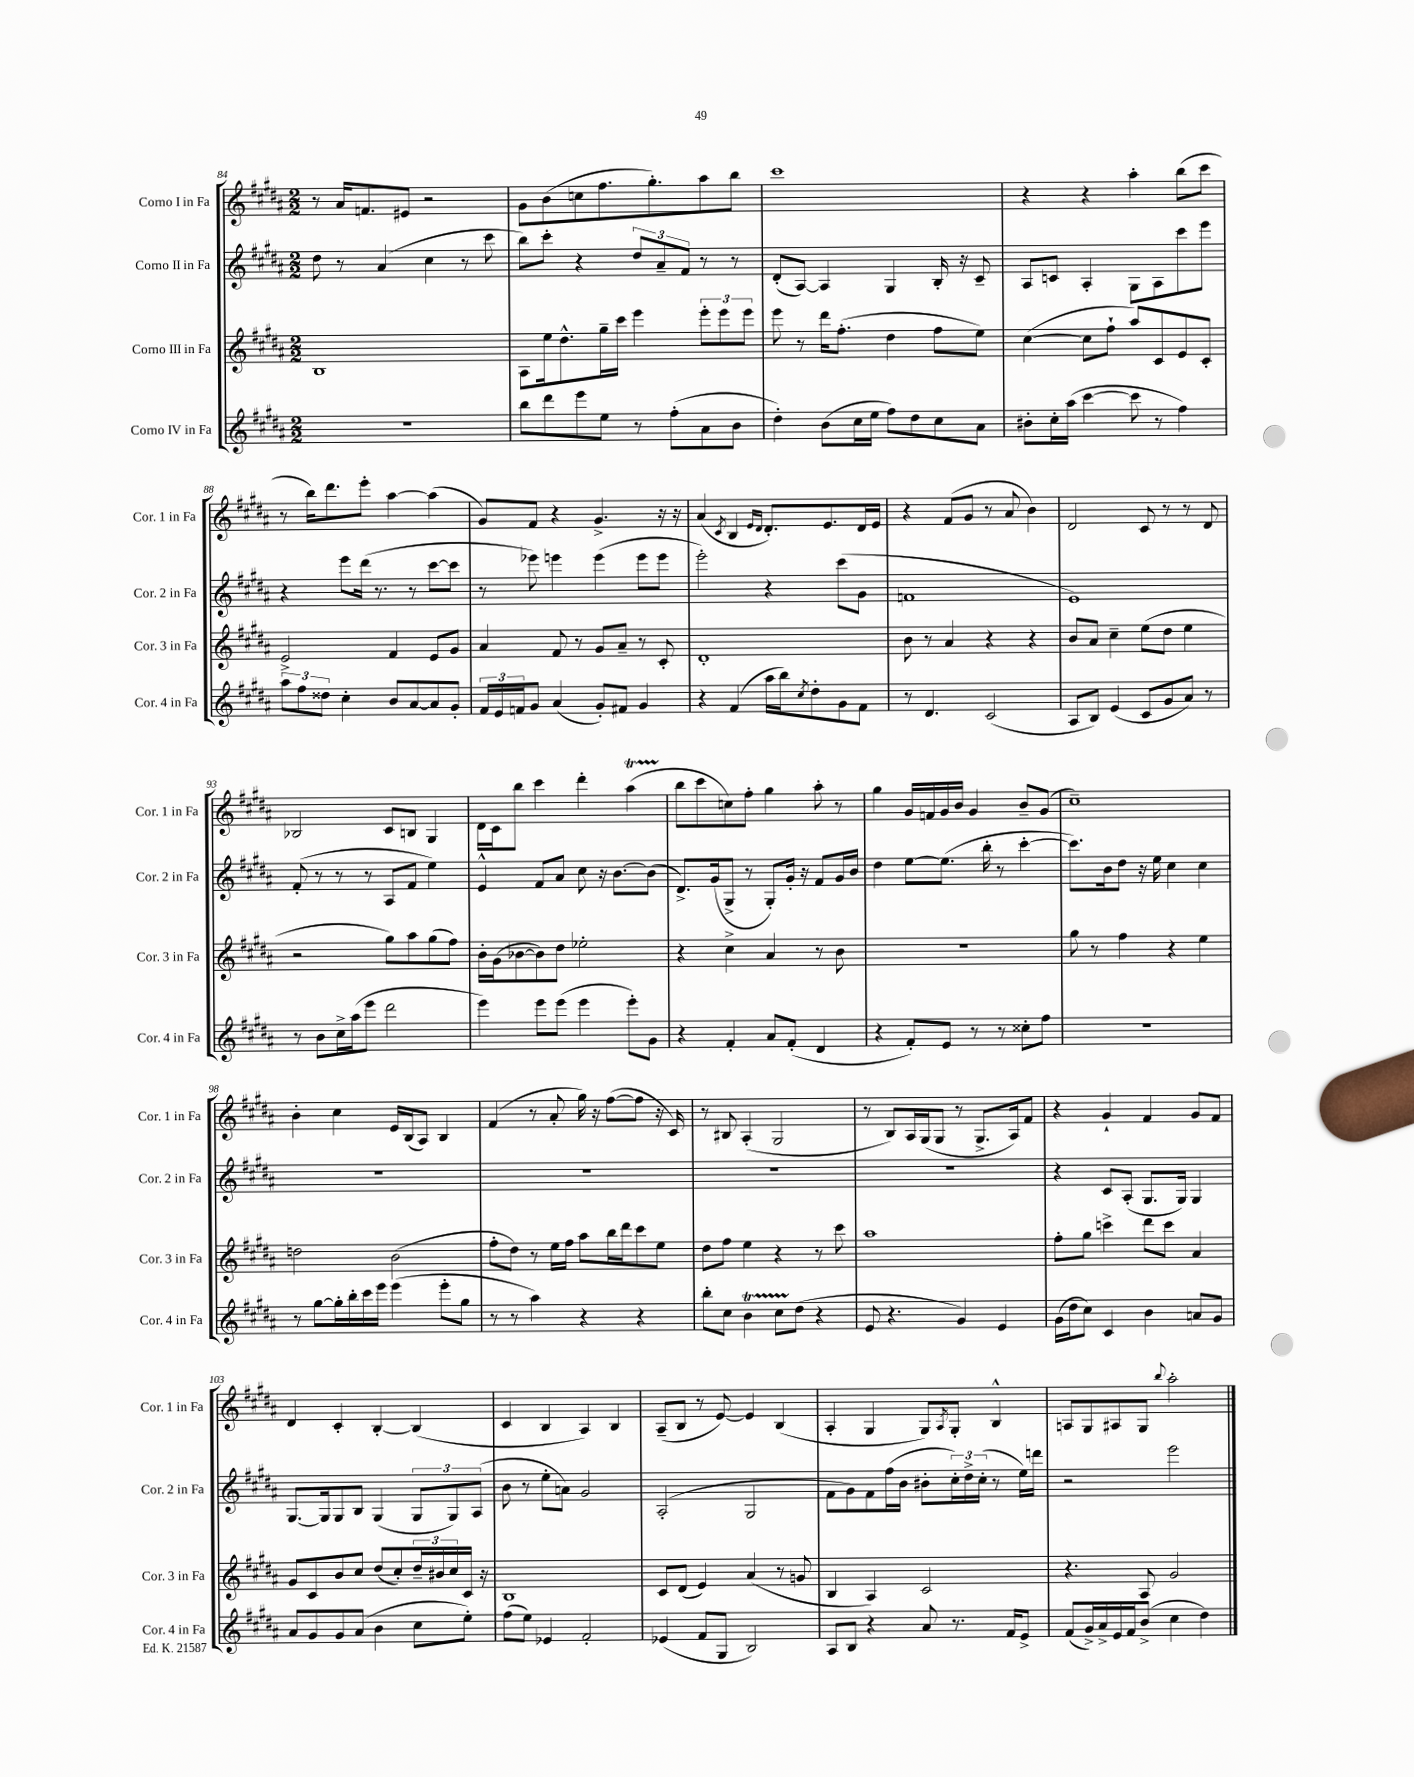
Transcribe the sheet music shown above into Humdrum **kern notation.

**kern	**kern	**kern	**kern
*part4	*part3	*part2	*part1
*staff4	*staff3	*staff2	*staff1
*I"Corno IV in Fa	*I"Corno III in Fa	*I"Corno II in Fa	*I"Corno I in Fa
*I'Cor. 4 in Fa	*I'Cor. 3 in Fa	*I'Cor. 2 in Fa	*I'Cor. 1 in Fa
*clefG2	*clefG2	*clefG2	*clefG2
*k[f#c#g#d#a#]	*k[f#c#g#d#a#]	*k[f#c#g#d#a#]	*k[f#c#g#d#a#]
*M2/2	*M2/2	*M2/2	*M2/2
=84	=84	=84	=84
1r	1B	8dd#\	8r
.	.	8r	16a#/KL
.	.	.	8.fn/
.	.	(4a#/	.
.	.	.	8e#X/J
.	.	4cc#\	2r
.	.	8r	.
.	.	8ccc#\	.
=85	=85	=85	=85
8bb\L	8A#\L	8bb\L)	8g#\L
8ddd#\	16ee\k	8ccc#'\J	(8b\
.	8.dd#^^\	.	.
8eee\	.	4r	8ccn\
8ee\J	16gg#~\L	.	8.ff#\
.	16ccc#\JJ	.	.
8r	4eee\	12dd#/L	.
.	.	.	8.gg#'\)
.	.	12a#~/	.
(8ff#'\L	.	.	.
.	.	12f#/J	.
8a#\	12eee'\L	8r	8aa#\
.	12eee\	.	.
8b\J	.	8r	8bb\J
.	12eee\J	.	.
=86	=86	=86	=86
4dd#'\)	8eee\	(8d#'/L	1ccc#
.	8r	[8A#/J)	.
(8b\L	16ddd#\KL	4A#/]	.
.	(8.ff#'\J	.	.
16cc#\L	.	.	.
16ee\JJ	.	.	.
8ff#\L)	4dd#\	4G#/	.
8dd#\	.	.	.
8cc#\	8ff#\L	16B'/	.
.	.	16r	.
8a#\J	8ee\J)	8c#~/	.
=87	=87	=87	=87
8b#X'\L	([4cc#\	8A#/L	4r
16cc#'\L	.	8cn/J	.
(16aa#\JJ	.	.	.
[4ccc#\	8cc#\L]	4A#'/	4r
.	8ff#`\J	.	.
8ccc#\]	8aa#/L)	8G#\L	4aa#'\
8r	8c#/	8A#\	.
4ff#\)	8e/	8ccc#\	(8bb\L
.	8c#'/J	8eee\J	8ccc#\J
!!LO:LB:g=z
=88	=88	=88	=88
12aa#\L	2e^/	4r	8r
12ff#\	.	.	.
.	.	.	16bb\KL)
12dd##X\J	.	.	.
.	.	.	8.ddd#\
4cc#'\	.	8eee\L	.
.	.	(16ddd#\Jk	8eee'\J
.	.	8.r	.
8b/L	4f#/	.	[4aa#\
[8a#/	.	8r	.
8a#/]	8e/L	[8ccc#\L	(4aa#\]
8g#'/J	8g#/J	8ccc#\J]	.
=89	=89	=89	=89
24f#/LL	4a#/	8r	8g#/L)
24e/	.	.	.
24fn/J	.	.	.
8g#/J	.	8eee-X\)	8f#/J
(4a#/	8f#/	4eeen\	4r
.	8r	.	.
8g#'/L)	8g#/L	(4eee\	4.g#^/
8f#X/J	8a#~/J	.	.
4g#/	8r	8eee\L	.
.	8c#'/	8eee\J	16r
.	.	.	16r
=90	=90	=90	=90
4r	1d#'	2eee'\)	(4a#/
.	.	.	8qc#/
(4f#/	.	.	4B/
.	.	.	16qqe/LL
.	.	.	16qqd#/JJ
16aa#\LL	.	4r	8.d#'/L)
16bb\J)	.	.	.
8qcc#/	.	.	.
8dd#'\	.	.	.
.	.	.	8.e/
8g#\	.	(8ccc#\L	.
8f#\J	.	8g#\J	16d#/L
.	.	.	16e/JJ
=91	=91	=91	=91
8r	8b\	1fn	4r
4.d#/	8r	.	.
.	4a#/	.	(8f#/L
.	.	.	8g#/J
(2c#/	4r	.	8r
.	.	.	8a#/
.	4r	.	4b\)
=92	=92	=92	=92
8A#/L	8b/L	1e)	2d#/
8B/J)	8a#/J	.	.
(4e/	4cc#~\	.	.
8c#/L	(8ee\L	.	8c#/
8g#/	8dd#\J	.	8r
8a#/J)	4ee\	.	8r
8r	.	.	8d#/
!!LO:LB:g=z
=93	=93	=93	=93
8r	2r	(8f#'/	2B-X/
8b\L	.	8r	.
16cc#^\L	.	8r	.
(16aa#\J	.	.	.
8eee\J	.	8r	.
2ddd#\	8gg#\L)	8A#/L	8c#/L
.	8aa#\	8f#/J	8Bn/J
.	(8gg#\	4ee\)	4G#/
.	8ff#\J)	.	.
=94	=94	=94	=94
4eee\)	16b'\LL	4e^^/	16d#\LL
.	(16g#\J	.	16c#\J
.	[8b-X\	.	8bb\J
8eee\L	8b-\])	8f#/L	4ccc#\
(8eee\J	8dd#\J	8a#/J	.
4eee\	2ee-X'\	8cc#\	4ddd#'\
.	.	16r	.
.	.	[8.b\L	.
8eee'\L)	.	.	(4aa#t\
8g#\J	.	(8b\J]	.
=95	=95	=95	=95
4r	4r	8.d#^/L)	8bb\L
.	.	.	8ccc#\
.	.	(16g#/k	.
4f#'/	4cc#^\	8G#^/J	8ccn\)
.	.	8r	8ff#'\J
8a#/L	4a#/	8G#'/L)	4gg#\
(8f#'/J	.	16g#'/Jk	.
.	.	16r	.
4d#/	8r	8f#/L	8aa#'\
.	8b\	16g#/L	8r
.	.	16b/JJ	.
=96	=96	=96	=96
4r	1r	4dd#\	4gg#\
8f#'/L)	.	[8ee\L	16g#/LL
.	.	.	16fn/
8e/J	.	(8.ee\J]	16g#/
.	.	.	16b/JJ
8r	.	.	4g#/
.	.	16bb'\	.
8r	.	8r	.
8cc##X'\L	.	[4ccc#'\	8b~/L
8ff#\J	.	.	(8g#/J
=97	=97	=97	=97
1r	8gg#\	8.ccc#\L])	1cc#~)
.	8r	.	.
.	.	16b\k	.
.	4ff#\	8dd#\J	.
.	.	16r	.
.	.	16ee\	.
.	4r	4cc#\	.
.	4ee\	4cc#\	.
!!LO:LB:g=z
=98	=98	=98	=98
8r	2ddn\	1r	4b'\
[8gg#\L	.	.	.
16gg#'\L]	.	.	4cc#\
16bb'\	.	.	.
16ccc#\	.	.	.
16eee\JJ	.	.	.
(4eee\	(2b\	.	16e/LL
.	.	.	(16B/J
.	.	.	8A#/J)
8eee'\L	.	.	4B/
8gg#\J	.	.	.
=99	=99	=99	=99
8r	8ff#'\L	1r	(4f#/
8r	8dd#\J)	.	.
4aa#\)	8r	.	8r
.	16ee\LL	.	8a#'/
.	16ff#\JJ	.	.
4r	8aa#\L	.	16gg#\)
.	.	.	16r
.	16bb\L	.	([8ff#\L
.	16ddd#\J	.	.
4r	8ccc#\	.	8ff#\J]
.	8ee\J	.	16r
.	.	.	16c#/)
=100	=100	=100	=100
8bb'\L	8dd#\L	1r	8r
8cc#\J	8ff#\J	.	8B#X/
4bT\	4ee\	.	(4A#'/
8cc#TTT\L	4r	.	2G#/
(8dd#\J	.	.	.
4r	8r	.	.
.	8ccc#\	.	.
=101	=101	=101	=101
8e/	1aa#	1r	8r
4.r	.	.	8B/L)
.	.	.	16A#/L
.	.	.	(16G#/J
.	.	.	8G#/J
4g#/)	.	.	8r
.	.	.	8.G#^/L
4e/	.	.	.
.	.	.	16A#/k)
.	.	.	8f#/J
=102	=102	=102	=102
(16g#\LL	8ff#'\L	4r	4r
16dd#\J	.	.	.
8cc#\J)	8gg#\J	.	.
4c#/	4cccn^\	8c#/L	4g#`/
.	.	(8A#'/J	.
4b\	8ddd#\L	8.G#/L	4f#/
.	8ccc\J	.	.
.	.	16G#/Jk)	.
8an/L	4a#/	4G#/	8g#/L
8g#/J	.	.	8f#/J
!!LO:LB:g=z
=103	=103	=103	=103
8a#/L	8g#/L	[8.G#/L	4d#/
8g#/	8c#/	.	.
.	.	16G#/k]	.
8g#/	8b/	8G#/	4c#'/
(8a#/J	8cc#/J	8B/J	.
4b\	(8dd#/L	(4G#/	[4B'/
.	8cc#'/)	.	.
8cc#\L	24dd#~/L	12G#/L	(4B/]
.	24b#X/	.	.
.	24cc#/	12G#/)	.
8ee'\J)	16c#/JJ	.	.
.	.	(12A#/J	.
.	16r	.	.
=104	=104	=104	=104
(8ff#\L	1B	8b\	4c#/
8ee\J)	.	8r	.
4e-X/	.	8ee'\L	4B/
.	.	8an\J)	.
2f#'/	.	2g#/	4A#/)
.	.	.	4B/
=105	=105	=105	=105
(4e-X/	8c#/L	(2A#'/	(8A#~/L
.	(8d#/J	.	8B/J
8f#/L	4e/)	.	8r
8G#/J	.	.	[8e/)
2B/)	(4a#/	2G#/	4e/]
.	8r	.	(4B/
.	8gn/	.	.
=106	=106	=106	=106
8A#/L	4B/	8f#\L	4A#'/
8B/J	.	8g#\)	.
4r	4A#/)	8f#\	4G#/
.	.	(16ff#\L	.
.	.	16b\JJ	.
8a#/	2c#/	8b#X'\L	8G#/L)
.	.	.	8qA#/
8.r	.	24cc#'\L)	8G#'/J
.	.	24dd#^\	.
.	.	(24cc#'\JJ	.
.	.	8r	4B^^/
16f#/KL	.	.	.
8e^/J	.	16ee\LL)	.
.	.	16dddn\JJ	.
=107	=107	=107	=107
(8f#/L	4.r	2r	8An/L
16g#^/L)	.	.	8G#/
16a#^/	.	.	.
16e/	.	.	8A#X/
16f#/J	.	.	.
(8b^/J	8A#/	.	8G#/J
.	.	.	8qqbb/
4cc#\	2g#/	2eee\	2aa#'\
4dd#\)	.	.	.
==	==	==	==
*-	*-	*-	*-
